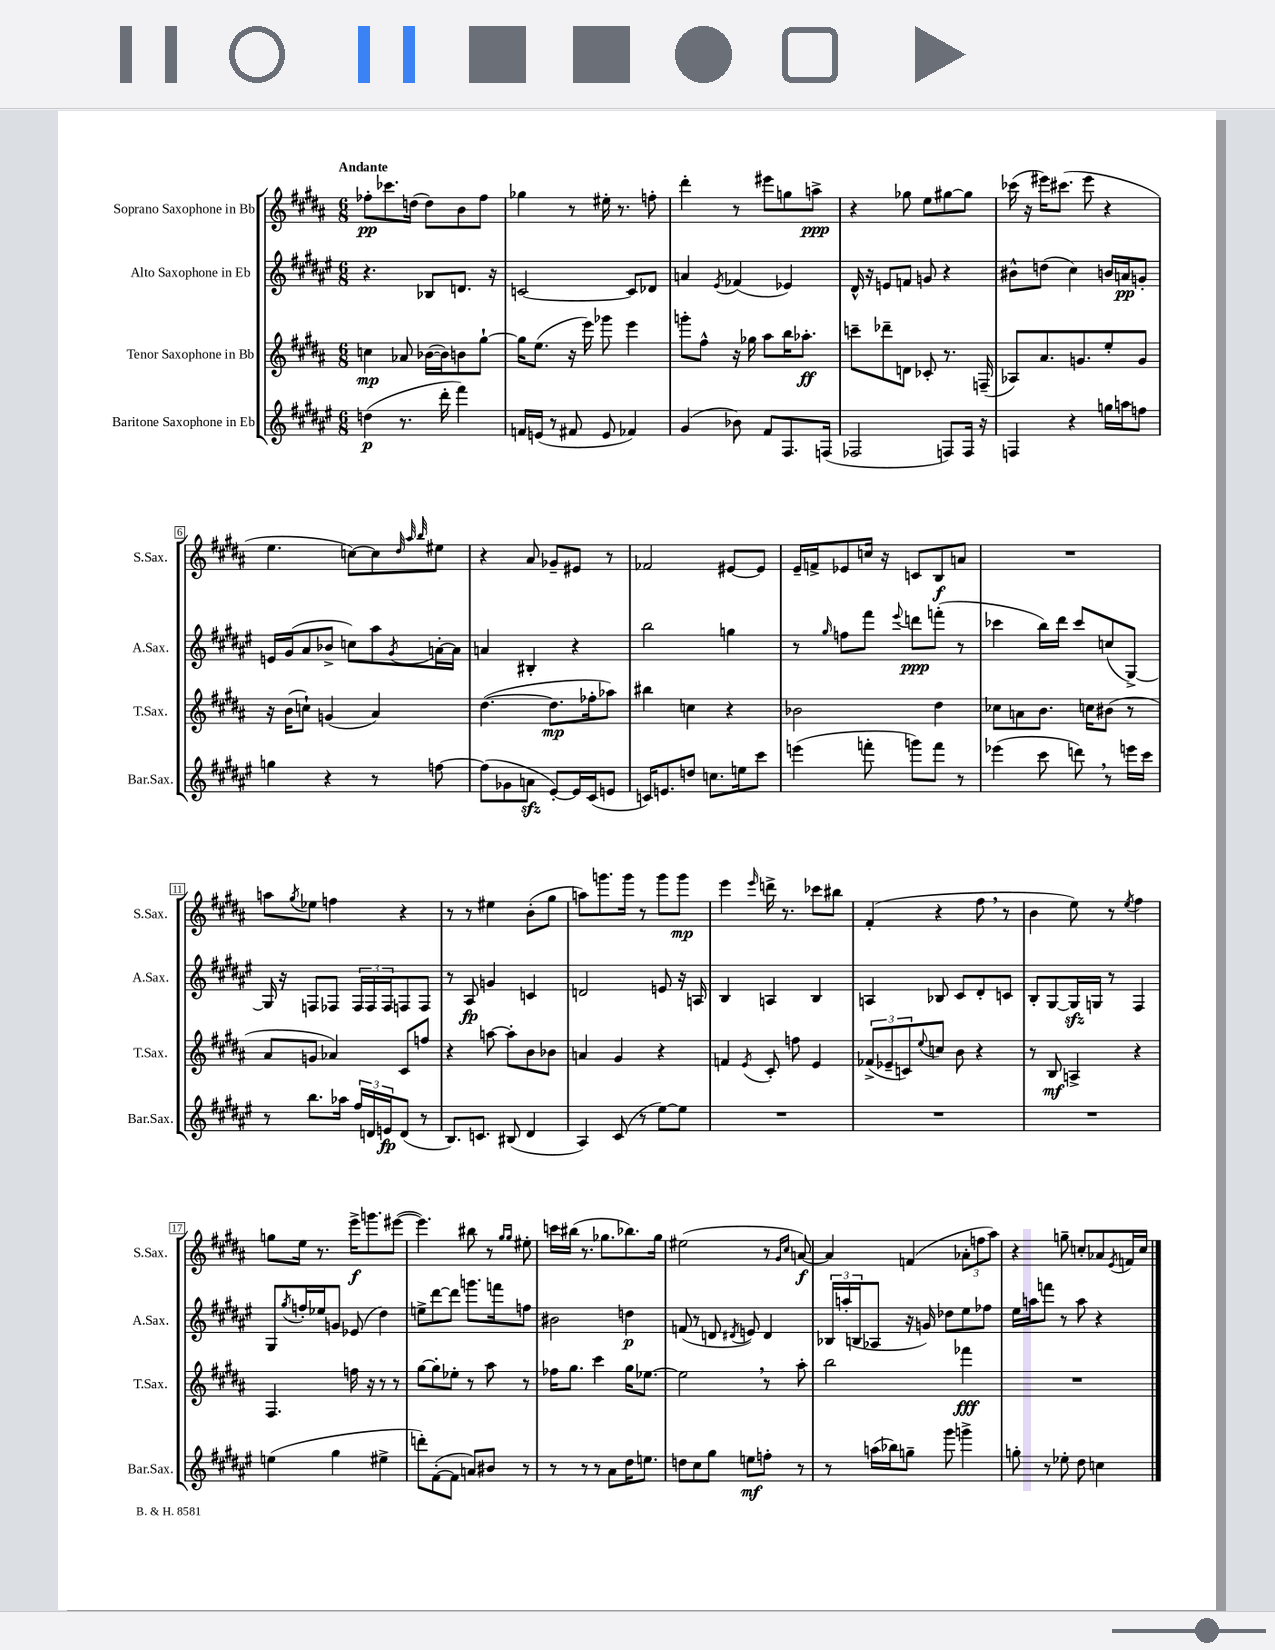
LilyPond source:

<<
\new StaffGroup <<
\new Staff = "s0" \with { instrumentName = "Soprano Saxophone in Bb" shortInstrumentName = "S.Sax." } {
    \clef treble \key b \major \numericTimeSignature \time 6/8 \tempo "Andante"
    fes''8-.\pp ces'''8. d''16( d''8) b'8 fes''8 |
    ges''4 r8 eis''16-. r8. f''8-. |
    dis'''4-. r8 eis'''8 g''8 a''8->\ppp |
    r4 ges''8 e''8 gis''8~ gis''8 |
    ces'''16( r16 eis'''16) cis'''8.( eis'''8 r4 |
    e''4. c''8~) c''8 \grace { dis''32 ais''32 b''32 } eis''8 |
    r4 ais'8 ges'8-- eis'8 r8 |
    fes'2 eis'8~ eis'8 |
    e'16-- f'16-> ees'8 c''16 r16 c'8 b8\f a'8 |
    R2. |
    a''8 \acciaccatura { gis''8 } ees''8 f''4 r4 |
    r8 r8 eis''4 b'8-.( gis''8 |
    a''8) g'''8. g'''16 r8 g'''8 g'''8\mp |
    e'''4 \grace { e'''16 } d'''16-> r8. ces'''8 bis''8 |
    fis'4-.( r4 fis''8 \breathe r8 |
    b'4 e''8) r8 \acciaccatura { e''8 } fis''4 |
    g''8 e''16 r8. e'''16->\f g'''8. eis'''8~( |
    eis'''4.) bis''8 r8 \grace { gis''16 gis''16 } eis''8-. |
    c'''16 bis''16( r8. ges''8. bes''8.) ges''16 |
    eis''2( r8 \grace { gis'16 cis''16 } a'8~\f) |
    a'4 f'4( \tuplet 3/2 { aes'8-. f''8 ais''8) } |
    r4 g''8-- c''8-. aes'8 \acciaccatura { e'8 } f'16 c''16 \bar "|." |
}
\new Staff = "s1" \with { instrumentName = "Alto Saxophone in Eb" shortInstrumentName = "A.Sax." } {
    \clef treble \key fis \major \numericTimeSignature \time 6/8
    r4. bes8 d'8. r16 |
    c'2~ c'8 des'8 |
    a'4 \acciaccatura { eis'8 } fes'4( ees'4) |
    dis'16-^ r16 e'8 f'8 g'8 r4 |
    bis'8-^ d''8( cis''4) b'16 a'16\pp g'8-. |
    e'16 gis'16( ais'8 bes'8-> c''8) ais''8 \acciaccatura { gis'8 } a'16~-. a'16 |
    a'4 bis4-. r4 |
    b''2 g''4 |
    r8 \grace { gis''16 } f''8 fis'''8 \appoggiatura { eis'''8 } d'''8\ppp f'''8-.( r8 |
    ces'''4 b''16) dis'''16 ces'''8 c''8( gis8~->) |
    gis16 r16 f8 fes8 \tuplet 3/2 { fes16 fes16 fes16 } f8 f8 |
    r8 ais8\fp g'4 c'4 |
    d'2 e'8 r16 a16 |
    b4 a4 b4 |
    a4 bes8 cis'8 dis'8-. c'8 |
    b8-. gis8~ gis16\sfz g16 r8 fis4 |
    gis8 \acciaccatura { gis''8 } f''16-. ees''16 g'8 ees'8( dis''4) |
    e''8-> dis'''8~ dis'''8 g'''8. f'''16 f''8 |
    bis'2 d''4\p |
    f'8( r8 d'8 \acciaccatura { dis'8 } e'8) dis'4 |
    \tuplet 3/2 { bes16 a''16-.( b16 } aes8 r16 g'16) des''8 eis''8 fes''8 |
    eis''16 a''16 f'''8 r8 a''8 r4 \bar "|." |
}
\new Staff = "s2" \with { instrumentName = "Tenor Saxophone in Bb" shortInstrumentName = "T.Sax." } {
    \clef treble \key b \major \numericTimeSignature \time 6/8
    c''4\mp aes'8 bes'16~( bes'16) b'8 gis''8~-! |
    gis''16 e''8.( r16 e'''16) ges'''8 e'''4 |
    g'''8-. fis''8-^ r16 ges''16 ais''8 b''16 aes''8.-.\ff |
    c'''8-- des'''8-- d'8 ces'8-. r8. f16--( |
    aes8) ais'8. g'8. e''8-. g'8 |
    r16 b'16( c''8-!) g'4( ais'4) |
    dis''4.~( dis''8.\mp fes''16-. aes''8) |
    bis''4 c''4 r4 |
    bes'2 dis''4 |
    ces''8 a'8 b'8. c''16 bis'8( r8 |
    ais'8 g'8 aes'4) cis'8 f''8 |
    r4 a''8~ a''8-. b'8 bes'8 |
    a'4 gis'4 r4 |
    f'4 \acciaccatura { e'8 } cis'8-. f''8 e'4 |
    \tuplet 3/2 { fes'8->( ees'8-- c'8) } \appoggiatura { e''8 } c''8 b'8 r4 |
    r8 b8\mf a4-> r4 |
    fis4. f''16 r16 r8 r8 |
    gis''8~ gis''8-. ees''8-. r8 ais''8 r8 |
    fes''16 gis''8. cis'''4 gis''16 ees''8.~ |
    ees''2 \breathe r8 ais''8-. |
    b''2 fes'''4\fff |
    R2. \bar "|." |
}
\new Staff = "s3" \with { instrumentName = "Baritone Saxophone in Eb" shortInstrumentName = "Bar.Sax." } {
    \clef treble \key fis \major \numericTimeSignature \time 6/8
    d''4\p( r8. dis'''16-. fis'''4) |
    f'16 e'16( r8 fis'8 e'8 fes'4) |
    gis'4( bes'8) fis'8 fis8. f16( |
    fes2 f8) f16 r16 |
    f4 r4 g''16 a''16 f''8 |
    g''4 r4 r8 f''8~ |
    f''8( ges'8 a'8\sfz eis'8~-.) eis'16 cis'16( e'8 |
    c'16) e'8. d''8 c''8. e''16 cis'''8 |
    e'''4( f'''8-. g'''8) f'''8 r8 |
    ees'''4( cis'''8 d'''8) \breathe r8 e'''16 cis'''16 |
    r8 b''8. aes''16 \tuplet 3/2 { fis''16 d'16 e'16\fp } d'8( r8 |
    b8.) c'8. bis8( dis'4 |
    ais4) cis'8( r8 eis''8~) eis''8 |
    R2. |
    R2. |
    R2. |
    e''4( gis''4 eis''4-> |
    d'''8-.) fis'8~-.( fis'8 a'8) bis'8 r8 |
    r8 r8 r8 ais'8 dis''16 e''8. |
    d''8 cis''8 gis''8 e''8\mf f''8-. r8 |
    r8 a''16( bes''16) g''8-- gis'''8 g'''4-> |
    g''8-. r8 ees''8-. dis''8 c''4 \bar "|." |
}
>>
>>
\layout { \context { \Score \override BarNumber.stencil = #(make-stencil-boxer 0.1 0.3 ly:text-interface::print) } }
